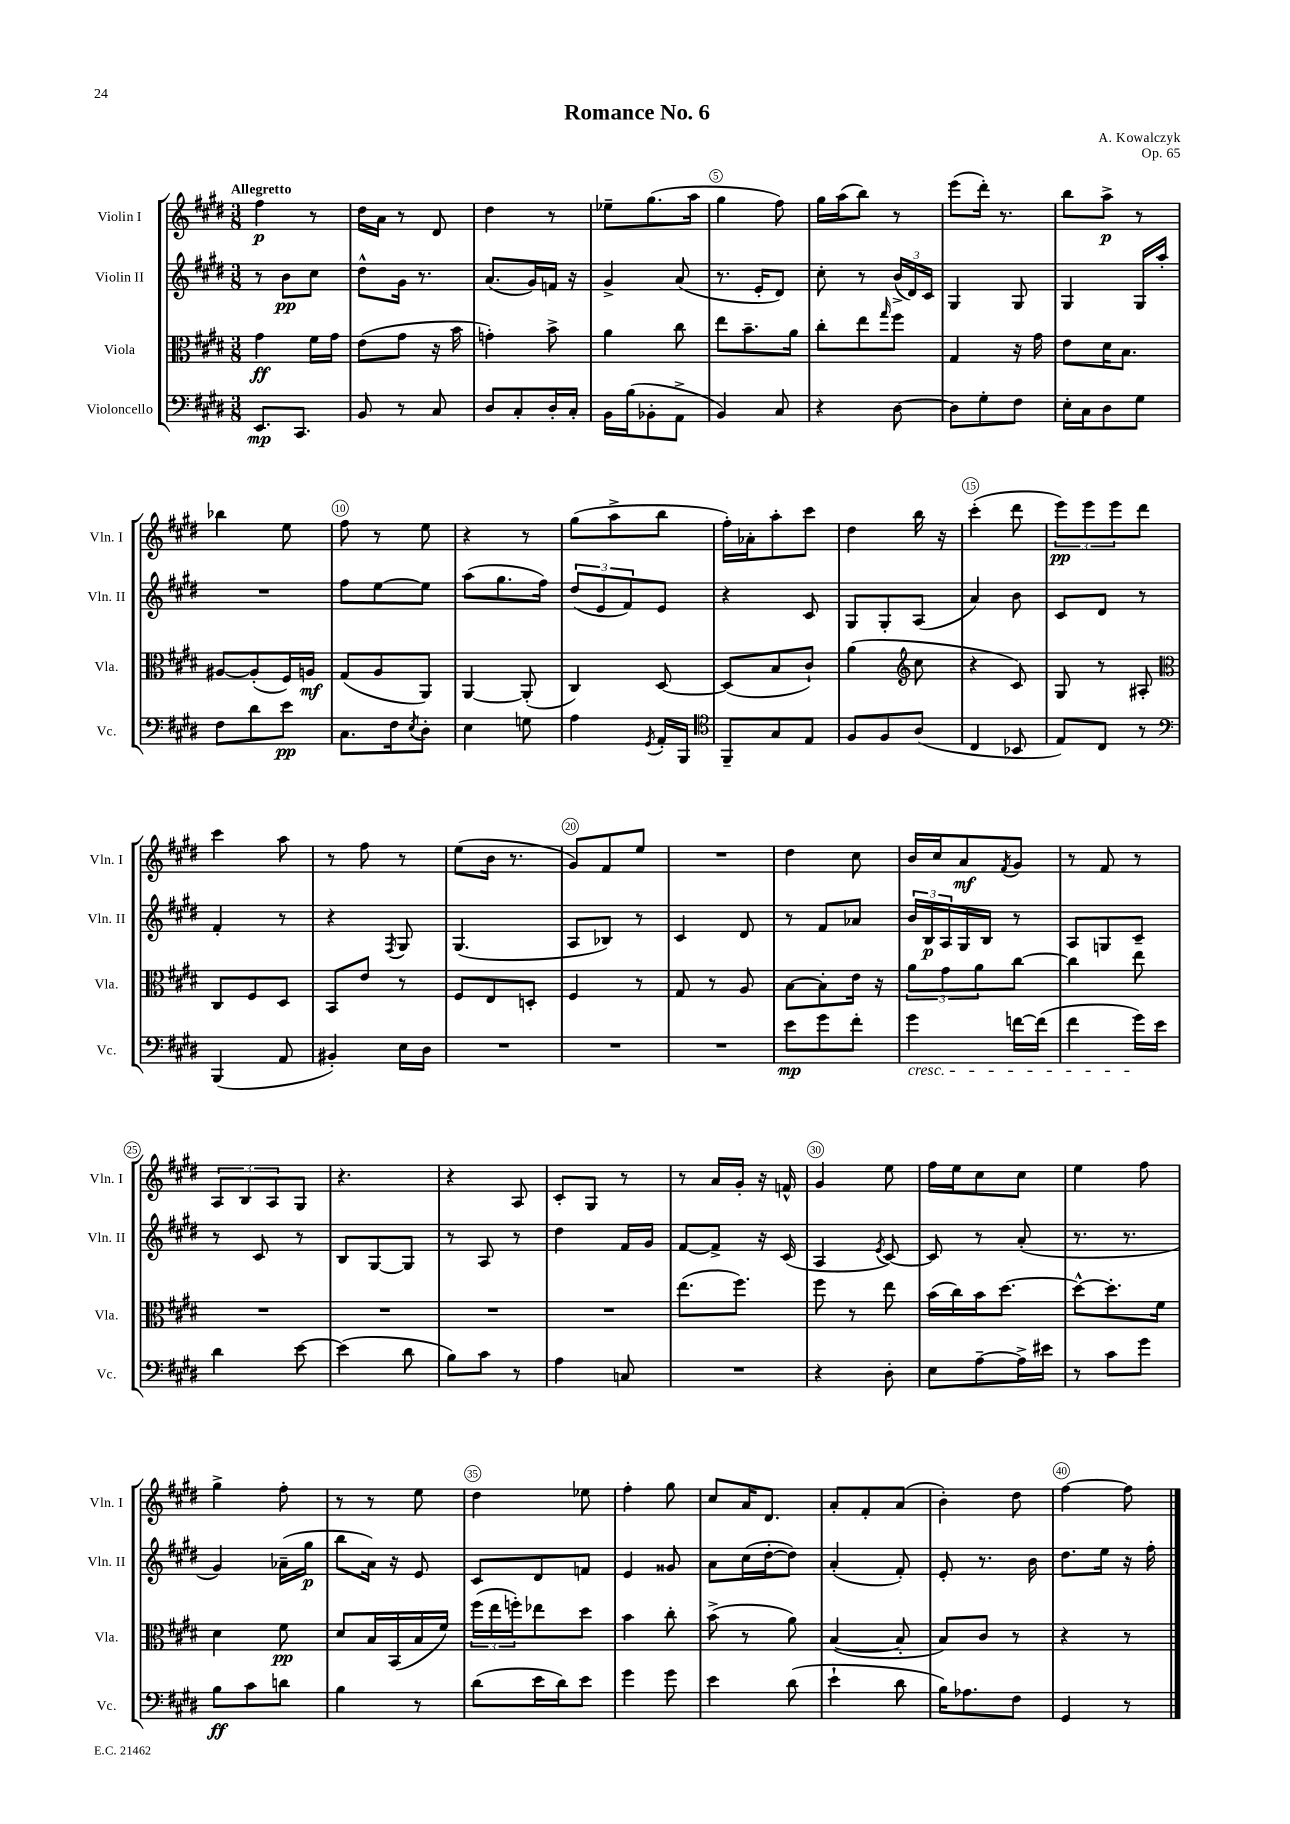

**kern	**kern	**kern	**kern
*staff4	*staff3	*staff2	*staff1
*clefF4	*clefC3	*clefG2	*clefG2
*k[f#c#g#d#]	*k[f#c#g#d#]	*k[f#c#g#d#]	*k[f#c#g#d#]
*M3/8	*M3/8	*M3/8	*M3/8
8.EE	4g#	8r	4ff#
.	.	8b	.
8.CC#	.	.	.
.	16f#	8cc#	8r
.	16g#	.	.
=	=	=	=
8BB	(8e	8dd#^^	16dd#
.	.	.	16a
8r	8g#	16g#	8r
.	.	8.r	.
8C#	16r	.	8d#
.	16b	.	.
=	=	=	=
8D#	4g')	(8.a	4dd#
8C#'	.	.	.
.	.	16g#)	.
16D#'	8b^	16f	8r
16C#'	.	16r	.
=	=	=	=
16BB	4a	4g#^	8ee-~
(16B	.	.	.
8BB-'	.	.	(8.gg#
8AA^	8cc#	(8a	.
.	.	.	16aa
=	=	=	=
4BB)	8ee	8.r	4gg#
.	8.b~	.	.
.	.	16e'	.
8C#	.	8d#)	8ff#)
.	16a	.	.
=	=	=	=
4r	8cc#'	8cc#'	16gg#
.	.	.	(16aa
.	8ee	8r	8bb)
.	16qqgg#	.	.
[8D#	8ff#	(24b^	8r
.	.	24d#)	.
.	.	24c#	.
=	=	=	=
8D#]	4G#	4G#	(8eee
8G#'	.	.	16ddd#')
.	.	.	8.r
8F#	16r	8G#	.
.	16g#	.	.
=	=	=	=
16E'	8e	4G#	8bb
16C#	.	.	.
8D#	16d#	.	8aa^
.	8.B	.	.
8G#	.	16G#	8r
.	.	16aa'	.
=	=	=	=
8F#	[8A#	4.r	4bb-
8d#	(8A#']	.	.
8e	16F#)	.	8ee
.	16A	.	.
=	=	=	=
8.C#	(8G#	8ff#	8ff#
.	8A	[8ee	8r
16F#	.	.	.
8qE	.	.	.
8D#'	8AA)	8ee]	8ee
=	=	=	=
4E	[4AA	(8aa	4r
.	.	8.gg#	.
8G	(8AA']	.	8r
.	.	16ff#)	.
=	=	=	=
4A	4C#)	(12dd#	(8gg#
.	.	12e	.
.	.	.	8aa^
.	.	12f#)	.
8qGG#	.	.	.
16AA'	[8D#	8e	8bb
16BBB	.	.	.
=	=	=	=
*clefC4	*	*	*
8FF#~	(8D#]	4r	16ff#')
.	.	.	16a-'
8G#	8B	.	8aa'
8E	8c#`)	8c#	8ccc#
=	=	=	=
8F#	(4a	8G#	4dd#
8F#	.	8G#'	.
*	*clefG2	*	*
(8A	8cc#	(8A	16bb
.	.	.	16r
=	=	=	=
4C#	4r	4a)	(4ccc#'
8BB-	8c#)	8b	8ddd#
=	=	=	=
8E)	8G#	8c#	12eee)
.	.	.	12eee
8C#	8r	8d#	.
.	.	.	12eee
8r	8A#'	8r	8ddd#
=	=	=	=
*clefF4	*clefC3	*	*
(4BBB	8C#	4f#'	4ccc#
.	8F#	.	.
8AA	8D#	8r	8aa
=	=	=	=
4BB#')	8BB	4r	8r
.	8e	.	8ff#
.	.	8qF#	.
16E	8r	8G#	8r
16D#	.	.	.
=	=	=	=
4.r	8F#	(4.G#	(8ee
.	8E	.	16b
.	.	.	8.r
.	8D'	.	.
=	=	=	=
4.r	4F#	8A	8g#)
.	.	8B-)	8f#
.	8r	8r	8ee
=	=	=	=
4.r	8G#	4c#	4.r
.	8r	.	.
.	8A	8d#	.
=	=	=	=
8e	[8B	8r	4dd#
8g#	8B']	8f#	.
8f#'	16e	8a-	8cc#
.	16r	.	.
=	=	=	=
4g#	12a	24b	16b
.	.	24B	.
.	.	.	16cc#
.	12g#	24A	.
.	.	16G#	8a
.	12a	.	.
.	.	16B	.
.	.	.	8qf#
[16f	[8cc#	8r	8g#
(16f]	.	.	.
=	=	=	=
4f#	4cc#]	8A	8r
.	.	8G	8f#
16g#)	8ee	8c#~	8r
16e	.	.	.
=	=	=	=
4d#	4.r	8r	12A
.	.	.	12B
.	.	8c#	.
.	.	.	12A
[8e	.	8r	8G#
=	=	=	=
(4e]	4.r	8B	4.r
.	.	[8G#	.
8d#	.	8G#]	.
=	=	=	=
8B)	4.r	8r	4r
8c#	.	8A	.
8r	.	8r	8A
=	=	=	=
4A	4.r	4dd#	8c#'
.	.	.	8G#
8C	.	16f#	8r
.	.	16g#	.
=	=	=	=
4.r	(8.ee	[8f#	8r
.	.	8f#^]	16a
.	8.ff#)	.	16g#'
.	.	16r	16r
.	.	(16c#	16f^^
=	=	=	=
4r	8ff#	4A	4g#
.	8r	.	.
.	.	8qe	.
8D#'	8ee	[8c#)	8ee
=	=	=	=
8E	(16b	8c#]	16ff#
.	16cc#)	.	16ee
[8A~	16b	8r	8cc#
.	[8.dd#	.	.
16A^]	.	(8a'	8cc#
16e#	.	.	.
=	=	=	=
8r	8dd#^^_	8.r	4ee
8c#	8.dd#']	.	.
.	.	8.r	.
8g#	.	.	8ff#
.	16f#	.	.
=	=	=	=
8B	4d#	4g#)	4gg#^
8c#	.	.	.
8d	8f#	(16a-~	8ff#'
.	.	16gg#	.
=	=	=	=
4B	8d#	8bb	8r
.	16B	16a)	8r
.	(16BB	16r	.
8r	16B	8e	8ee
.	16f#)	.	.
=	=	=	=
(8d#	(24ff#	8c#	4dd#
.	24ee	.	.
.	24ff')	.	.
16e	8ee-	8d#	.
16d#)	.	.	.
8e	8dd#	8f	8ee-
=	=	=	=
4g#	4b	4e	4ff#'
8g#	8cc#'	8g##	8gg#
=	=	=	=
4e	(8b^	8a	8cc#
.	8r	(16cc#	16a
.	.	[16dd#'	8.d#
(8d#	8a)	8dd#])	.
=	=	=	=
4e`	([4B	(4a'	8a'
.	.	.	8f#'
8d#	8B']	8f#')	(8a
=	=	=	=
16B)	8B)	8e'	4b')
8.A-	.	.	.
.	8c#	8.r	.
8F#	8r	.	8dd#
.	.	16b	.
=	=	=	=
4GG#	4r	8.dd#	[4ff#
.	.	16ee	.
8r	8r	16r	8ff#]
.	.	16ff#'	.
==	==	==	==
*-	*-	*-	*-
